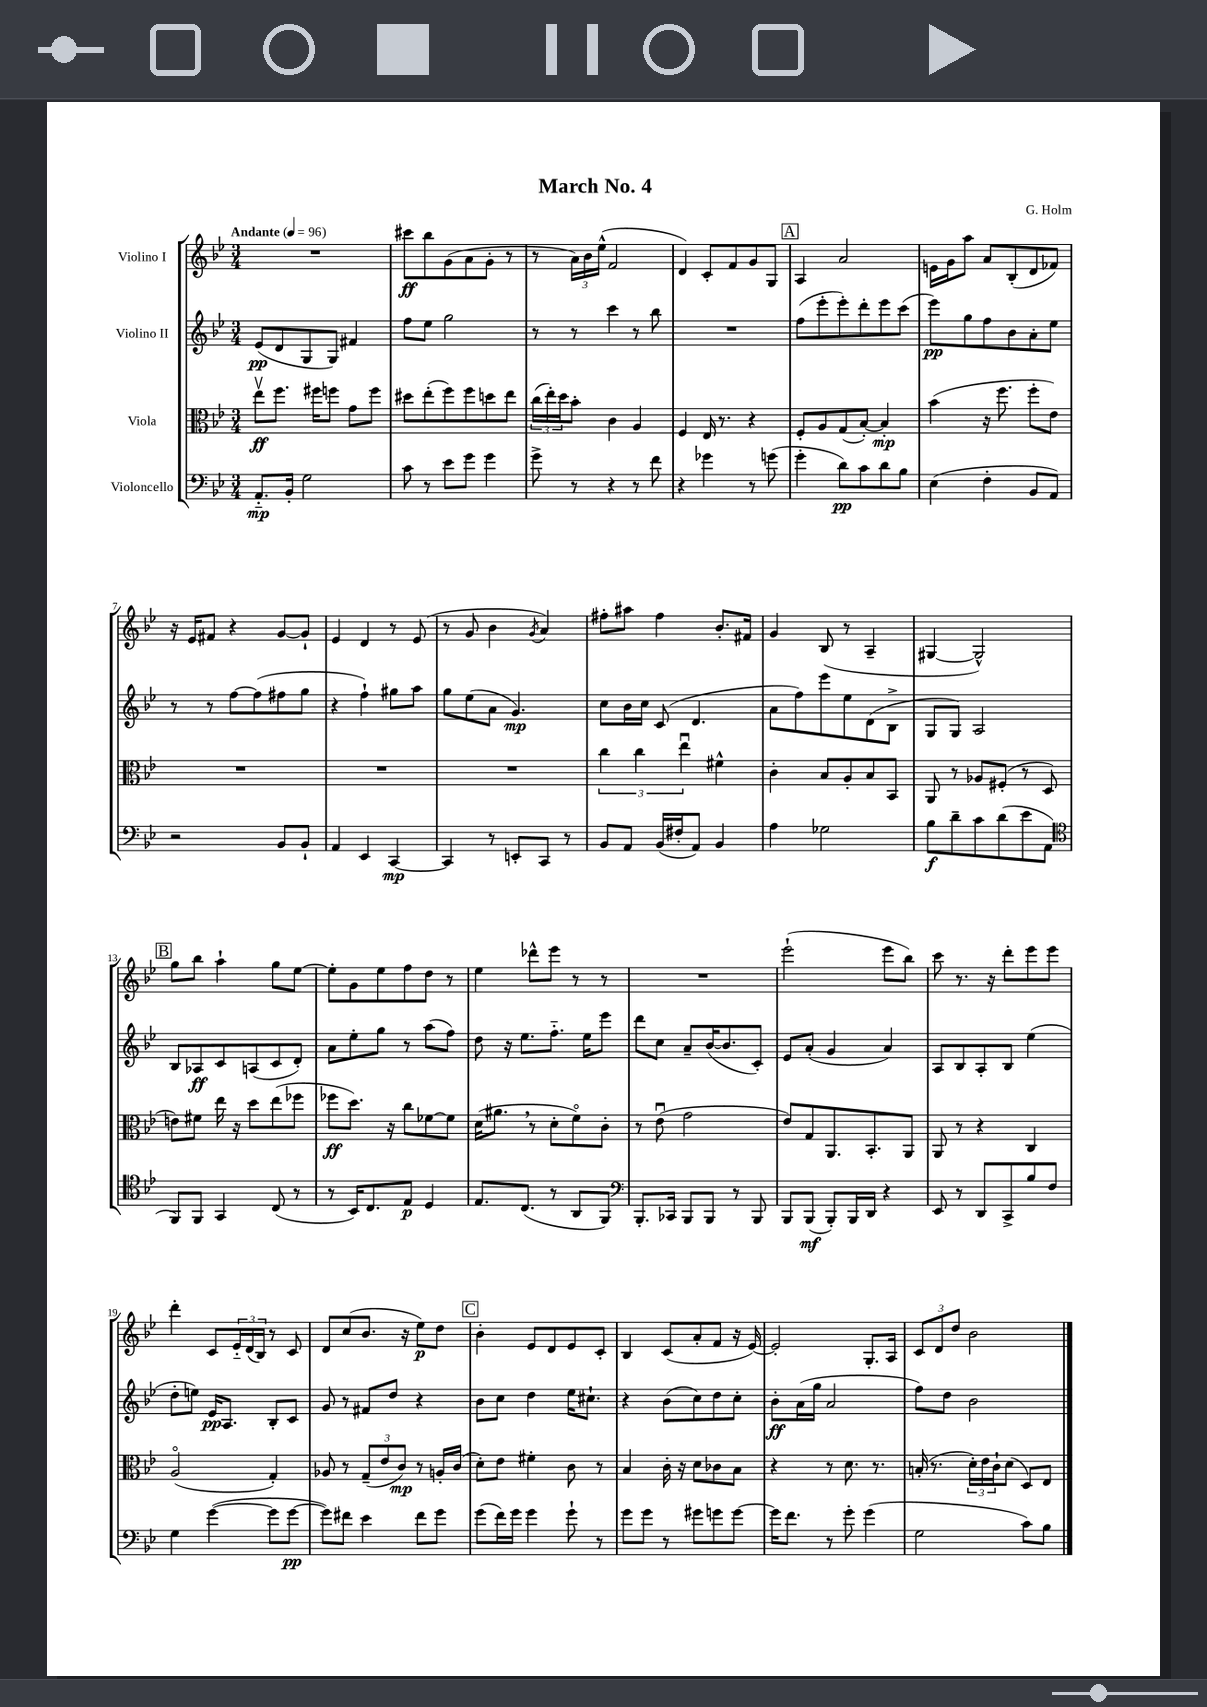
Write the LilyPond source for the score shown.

\header { title = "March No. 4" composer = "G. Holm" }
<<
\new StaffGroup <<
\new Staff = "s0" \with { instrumentName = "Violino I" } {
    \clef treble \key bes \major \numericTimeSignature \time 3/4 \tempo "Andante" 4 = 96
    R2. |
    cis'''8\ff bes''8 g'8( a'8 g'8-. r8 |
    r8 \tuplet 3/2 { a'16) bes'16 ees''16-^( } f'2 |
    d'4) c'8-. f'8 g'8 g8 |
    \mark \markup { \box "A" } a4 a'2 |
    e'16 g'16 a''8 a'8 bes8-.( d'8 fes'8) |
    r16 ees'16 fis'8 r4 g'8~ g'8-! |
    ees'4 d'4 r8 ees'8( |
    r8 g'8 bes'4 \acciaccatura { g'8 } a'4) |
    fis''8-. ais''8 fis''4 bes'8.-. fis'16 |
    g'4 bes8( r8 a4-- |
    gis4~ gis2-^) |
    \mark \markup { \box "B" } g''8 bes''8 a''4-! g''8 ees''8~ |
    ees''8-. g'8 ees''8 f''8 d''8 r8 |
    ees''4 des'''8-^ ees'''8 r8 r8 |
    R2. |
    ees'''2-!( ees'''8 bes''8) |
    c'''8 r8. r16 d'''8-. ees'''8 ees'''8 |
    d'''4-. c'8 \tuplet 3/2 { ees'16-_ d'16( bes16) } r8 c'8 |
    d'8 c''8( bes'8. r16 ees''8\p) d''8 |
    \mark \markup { \box "C" } bes'4-. ees'8 d'8 ees'8 c'8-. |
    bes4 c'8( a'8-. f'8 r16 ees'16~) |
    ees'2-. g8.-. a16 |
    \tuplet 3/2 { c'8 d'8 d''8 } bes'2 \bar "|." |
}
\new Staff = "s1" \with { instrumentName = "Violino II" } {
    \clef treble \key bes \major \numericTimeSignature \time 3/4
    ees'8\pp( d'8 g8 g8) fis'4 |
    f''8 ees''8 g''2 |
    r8 r8 c'''4 r8 bes''8 |
    R2. |
    \mark \markup { \box "A" } f''8( ees'''8-. ees'''8-.) d'''8-. ees'''8 c'''8( |
    ees'''8\pp) g''8 f''8 bes'8 a'8-. ees''8 |
    r8 r8 f''8~ f''8( fis''8 g''8 |
    r4 f''4-!) gis''8 a''8 |
    g''8 ees''8( a'8 g'4.\mp) |
    c''8 bes'16 c''16 c'8( d'4. |
    a'8 f''8) ees'''8 ees''8 d'8( bes8-> |
    g8 g8) a2 |
    \mark \markup { \box "B" } bes8 aes8\ff c'8 a8( c'8 d'8-.) |
    a'8 ees''8-. g''8 r8 a''8( f''8) |
    d''8 r16 ees''8. f''8.-_ ees''16 ees'''8 |
    d'''8 c''8 a'8-- bes'16~( bes'8. c'8-.) |
    ees'8 a'8-.( g'4 a'4) |
    a8 bes8 a8-. bes8 ees''4( |
    d''8-. e''8) ees'16\pp a8. bes8-. c'8 |
    g'8 r8 fis'8 d''8 r4 |
    \mark \markup { \box "C" } bes'8 c''8 d''4 ees''16 cis''8.-! |
    r4 bes'8( c''8) d''8 c''8-. |
    bes'8-.\ff a'16( g''16 a'2 |
    f''8) d''8 bes'2 \bar "|." |
}
\new Staff = "s2" \with { instrumentName = "Viola" } {
    \clef alto \key bes \major \numericTimeSignature \time 3/4
    ees''8\upbow\ff f''8. fis''16 f''8 g'8 f''8 |
    dis''8 ees''8-.( f''8) f''8 d''8 ees''8 |
    \tuplet 3/2 { c''16( ees''16-.) d''16 } bes'8-. c'4 a4 |
    f4 ees16 r8. r4 |
    \mark \markup { \box "A" } f8-. a8 g8( bes8~-.) bes4-.\mp |
    bes'4( r16 f''8. f''8-. ees'8) |
    R2. |
    R2. |
    R2. |
    \tuplet 3/2 { c''4 c''4 ees''4\downbow } fis'4-^ |
    c'4-. bes8 a8-. bes8 bes,8 |
    a,8 r8 aes8 fis8-.( r8 d8 |
    \mark \markup { \box "B" } e'8) fis'8 ees''16 r16 d''8 ees''8( fes''8 |
    fes''8\ff d''8.) r16 c''8 fes'8~ fes'8 |
    d'16( ais'8. \breathe r8 d'8-. f'8\flageolet) c'8-. |
    r8 ees'8\downbow( g'2 |
    ees'8) g8 a,8. bes,8.-. a,8 |
    a,8 r8 r4 c4 |
    a2\flageolet( g4-.) |
    aes8 r8 \tuplet 3/2 { g8--( ees'8 c'8\mp) } r8 a16-. c'16( |
    \mark \markup { \box "C" } d'8-.) ees'8 fis'4-. c'8 r8 |
    bes4 c'16-. r16 d'8 ces'8 bes8 |
    r4 r8 d'8. r8. |
    b16-.( r8. \tuplet 3/2 { d'16-.) ees'16 c'16-! } d'8( d8) ees8 \bar "|." |
}
\new Staff = "s3" \with { instrumentName = "Violoncello" } {
    \clef bass \key bes \major \numericTimeSignature \time 3/4
    a,8.-_\mp bes,16-. g2 |
    c'8 r8 ees'8 g'8 g'4 |
    g'8-> r8 r4 r8 f'8 |
    r4 ges'4 r8 g'8( |
    \mark \markup { \box "A" } g'4-. d'8\pp) c'8 d'8 bes8 |
    ees4( f4-. bes,8 a,8) |
    r2 bes,8 bes,8-! |
    a,4 ees,4 c,4~\mp |
    c,4 r8 e,8-. c,8 r8 |
    bes,8 a,8 bes,16( fis16-. a,8) bes,4 |
    a4 ges2 |
    bes8\f d'8-- c'8 d'8( ees'8 a,8 |
    \mark \markup { \box "B" } \clef tenor f,8) f,8 g,4 c8( r8 |
    r8 bes,16) c8. ees8\p d4 |
    ees8. c8.( r8 a,8 f,8) |
    \clef bass bes,,8.-. ces,16 bes,,8 bes,,8 r8 bes,,8 |
    bes,,8 bes,,8\mf( bes,,8-.) bes,,16 d,16 r4 |
    ees,8 r8 d,8 c,8-> bes8 f8 |
    g4 g'4~( g'8 g'8~\pp |
    g'8) fis'8 ees'4 fis'8 g'8 |
    \mark \markup { \box "C" } g'8( f'16) g'16 g'4 g'8-! r8 |
    g'8 g'8 r8 gis'8 g'8 g'8~ |
    g'16 f'8. r8 g'8-. g'4( |
    g2 c'8) bes8 \bar "|." |
}
>>
>>
